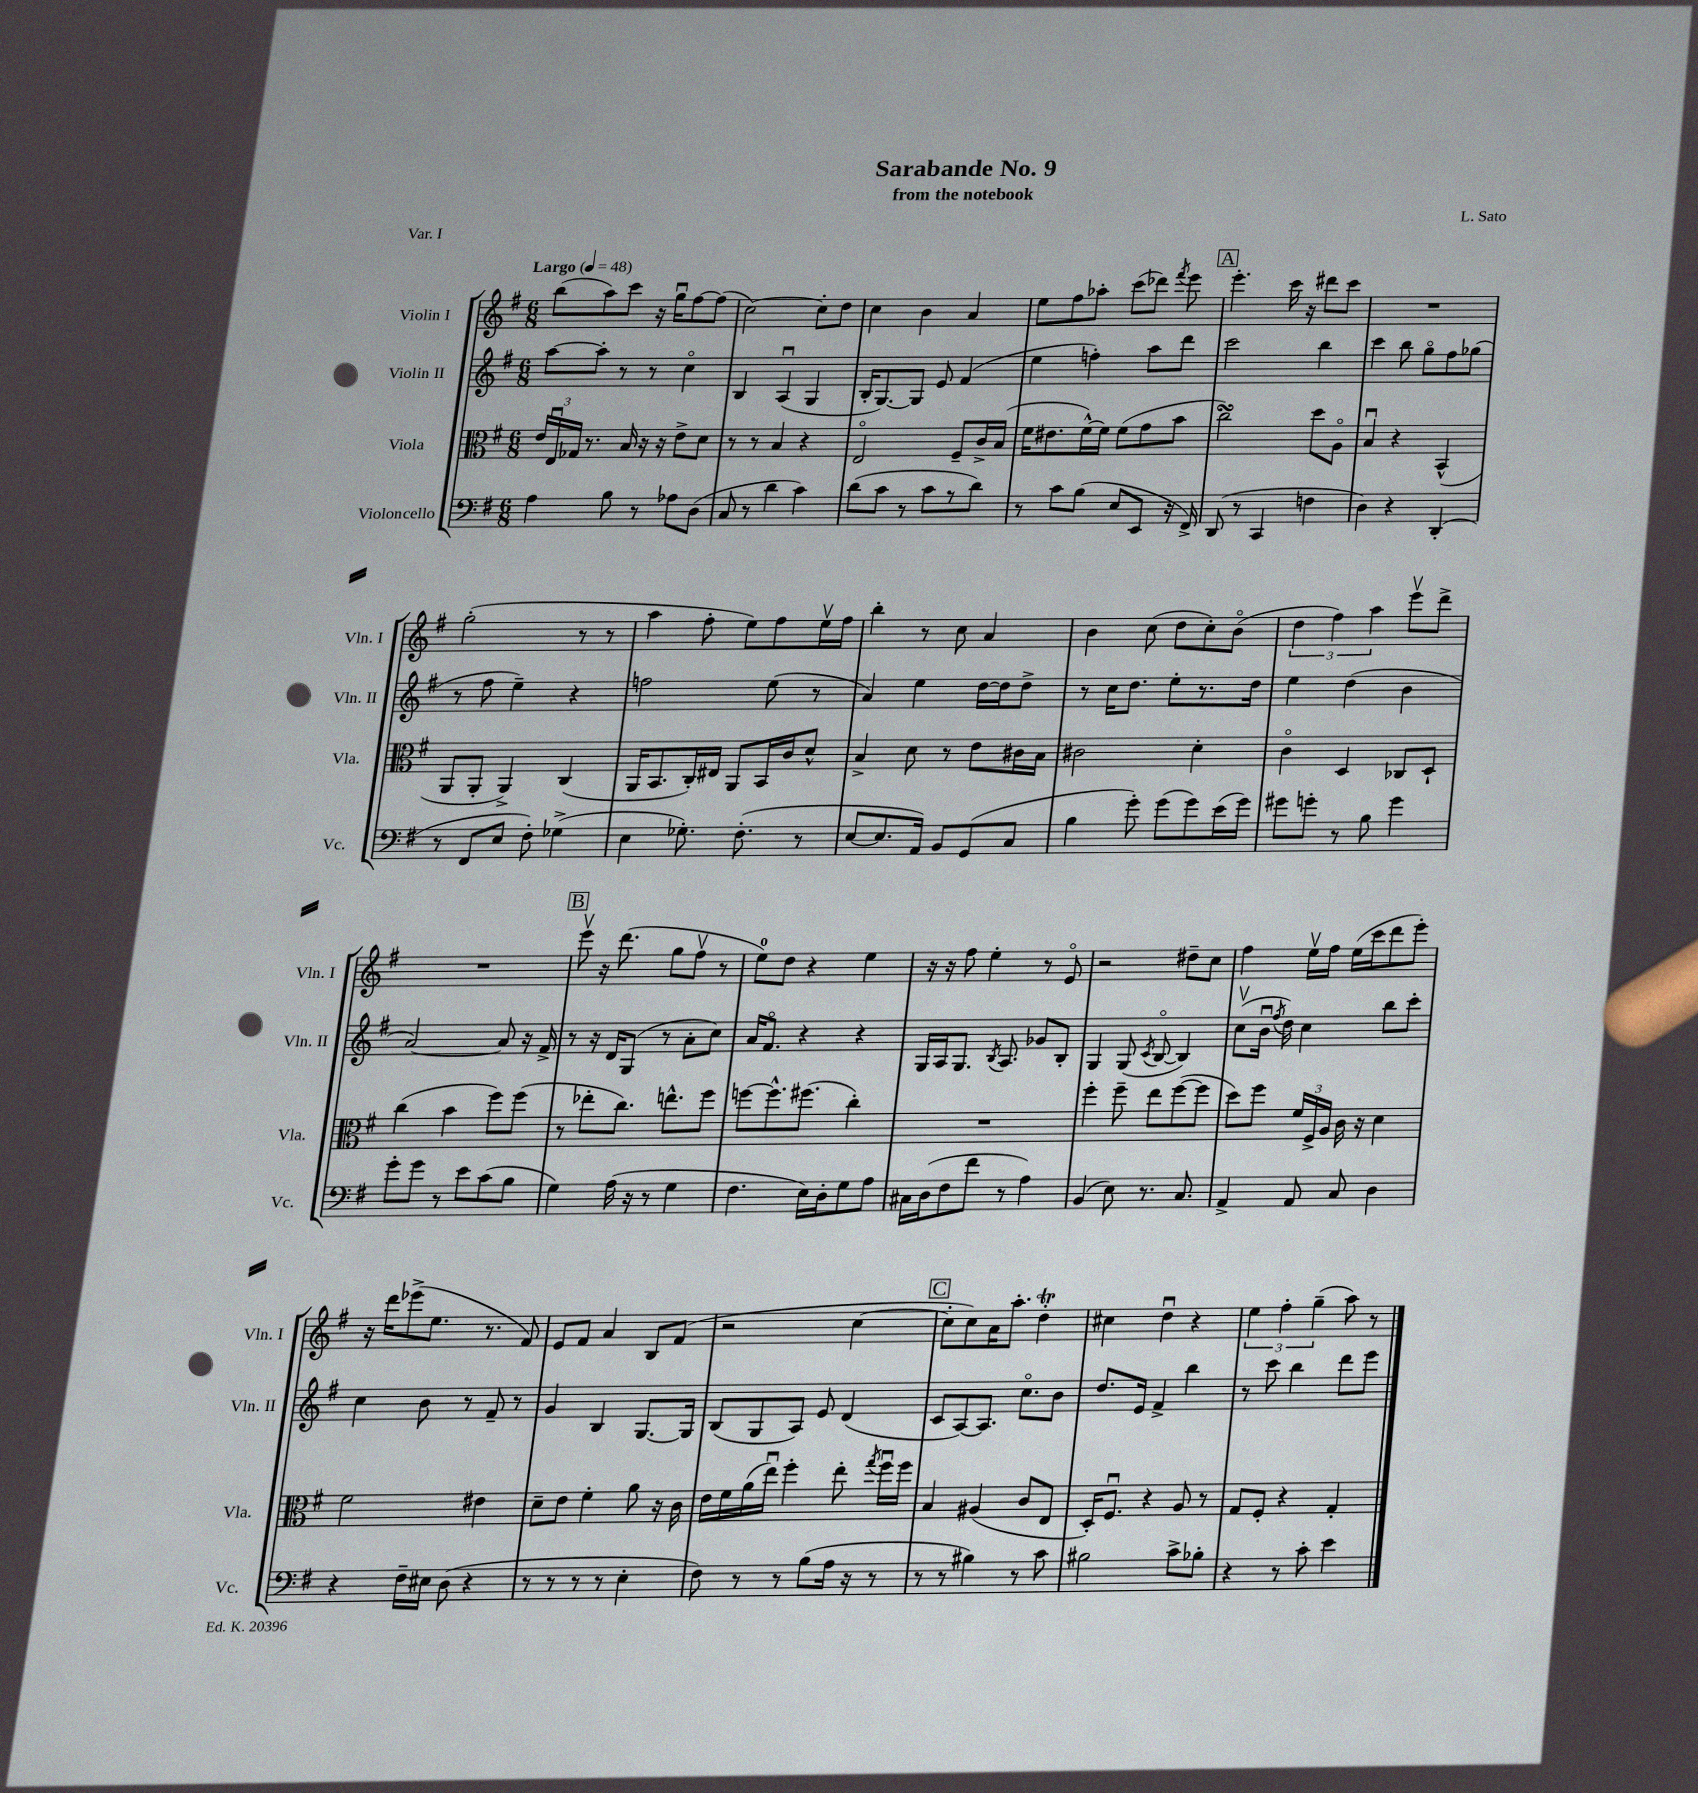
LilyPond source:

\header { title = "Sarabande No. 9" composer = "L. Sato" subtitle = "from the notebook" piece = "Var. I" }
<<
\new StaffGroup <<
\new Staff = "s0" \with { instrumentName = "Violin I" shortInstrumentName = "Vln. I" } {
    \clef treble \key g \major \numericTimeSignature \time 6/8 \tempo "Largo" 4 = 48
    \autoBeamOff b''8[( a''8) c'''8] r16 g''16[\downbow fis''8~ fis''8]( |
    c''2~) c''8[-. d''8] |
    c''4 b'4 a'4 |
    e''8[ fis''8 aes''8]-. c'''8[( des'''8]) \acciaccatura { fis'''8 } e'''8 |
    \mark \markup { \box "A" } e'''4.-. c'''16 r16 dis'''8[ c'''8] |
    R2. |
    g''2-.( r8 r8 |
    a''4 fis''8-. e''8[) fis''8 e''16\upbow fis''16] |
    b''4-. r8 c''8 a'4 |
    b'4 c''8( d''8[ c''8-.) b'8]\flageolet( |
    \tuplet 3/2 { d''4 fis''4) a''4 } e'''8[\upbow d'''8]-> |
    R2. |
    \mark \markup { \box "B" } e'''8\upbow r16 d'''8.( g''8[ fis''8]\upbow r8 |
    e''8[-0) d''8] r4 e''4 |
    r16 r16 fis''8 e''4-. r8 e'8\flageolet |
    r2 dis''8[-- c''8] |
    fis''4 e''16[\upbow fis''16] e''16[( c'''16 d'''8 e'''8]-.) |
    r16 d'''16[ ees'''8->( e''8.] r8. fis'8) |
    e'8[ fis'8] a'4 b8[ fis'8]( |
    r2 c''4~ |
    \mark \markup { \box "C" } c''8[-. c''8) a'16 a''8.]-. d''4-.\trill |
    cis''4 d''4\downbow r4 |
    \tuplet 3/2 { e''4 fis''4-. g''4--( } a''8) r8 \bar "|." |
}
\new Staff = "s1" \with { instrumentName = "Violin II" shortInstrumentName = "Vln. II" } {
    \clef treble \key g \major \numericTimeSignature \time 6/8
    \autoBeamOff a''8[~ a''8]-. r8 r8 c''4\flageolet |
    b4 a4\downbow( g4 |
    b16[-. g8.~) g8] e'8 fis'4( |
    e''4 f''4-.) a''8[ d'''8] |
    \mark \markup { \box "A" } c'''2 b''4 |
    c'''4 b''8 g''8[\flageolet fis''8 ges''8]( |
    r8 fis''8 e''4--) r4 |
    f''2 e''8( r8 |
    a'4) e''4 d''16[~ d''16 d''8]-> |
    r8 c''16[ d''8.] e''8[-. r8. d''16] |
    e''4 d''4( b'4 |
    a'2~) a'8 r16 fis'16-> |
    \mark \markup { \box "B" } r8 r16 d'16[ g8]( r8 a'8[-. c''8]) |
    a'16[ fis'8.]\flageolet r4 r4 |
    g16[ a16 g8.] \acciaccatura { b8 } a8. ges'8[ b8]-. |
    g4 g8( \acciaccatura { c'8 } b8~\flageolet b4) |
    c''8[\upbow( b'16]\downbow \acciaccatura { fis''8 } d''16) c''4 b''8[ c'''8]-. |
    c''4 b'8 r8 fis'8-- r8 |
    g'4 b4 g8.[~ g16] |
    b8[( g8 a8]) e'8 d'4( |
    \mark \markup { \box "C" } c'8[ a8~) a8.] c''8.[\flageolet b'8] |
    d''8.[ e'16] fis'4-> b''4 |
    r8 c'''8 b''4 d'''8[ e'''8] \bar "|." |
}
\new Staff = "s2" \with { instrumentName = "Viola" shortInstrumentName = "Vla." } {
    \clef alto \key g \major \numericTimeSignature \time 6/8
    \autoBeamOff \tuplet 3/2 { e'16[ e16\downbow ges16] } r8. b16 r16 r16 e'8[-> d'8] |
    r8 r8 b4 r4 |
    e2\flageolet fis8[-- c'16-> b16]( |
    fis'16[ eis'8. fis'16~-^) fis'16] fis'8[( g'8 b'8] |
    \mark \markup { \box "A" } c''2\turn) d''8[ a8]\flageolet |
    b4\downbow r4 b,4-^( |
    a,8[ a,8]-. a,4->) c4( |
    a,16[ b,8. c16-.) eis16] a,8[ b,16 c'16 d'8]-^ |
    b4-> d'8 r8 e'8[ cis'16 b16] |
    cis'2 d'4-. |
    c'4\flageolet d4 ces8[ d8]-! |
    c''4( b'4 fis''8[) fis''8]( |
    \mark \markup { \box "B" } r8 ees''8[-. c''8.]) e''8.[-^ fis''8] |
    f''8[~ f''8.-^ fis''8.]( c''4-.) |
    R2. |
    fis''4-. fis''8-- e''8[ fis''8~( fis''8] |
    d''8[) fis''8] \tuplet 3/2 { fis'16[ fis16-> a16] } c'16 r16 d'4 |
    fis'2 eis'4 |
    d'8[-- e'8] fis'4-. a'8 r16 c'16 |
    e'16[ fis'16 a'16( e''16]\downbow) fis''4-. e''8-. \acciaccatura { g''8 } fis''16[\downbow fis''16] |
    \mark \markup { \box "C" } b4 ais4( c'8[ e8] |
    d16[-.) fis8.]\downbow r4 a8 r8 |
    g8[ fis8]-. r4 g4-. \bar "|." |
}
\new Staff = "s3" \with { instrumentName = "Violoncello" shortInstrumentName = "Vc." } {
    \clef bass \key g \major \numericTimeSignature \time 6/8
    \autoBeamOff a4 b8 r8 aes8[ d8]( |
    c8 r8 d'4 c'4) |
    d'8[( c'8] r8 c'8[ r8 d'8]) |
    r8 c'8[ b8]( e8[ e,8] r16 fis,16->) |
    \mark \markup { \box "A" } d,8( r8 c,4 f4 |
    d4) r4 d,4-.( |
    r8 fis,8[ e8] fis8-.) ges4->( |
    e4 ges8.-.) fis8.-.( r8 |
    e8[~ e8. a,16]) b,8[ g,8( c8] |
    b4 g'8-.) g'8[( g'8) e'16( g'16]) |
    gis'8[ g'8]-. r8 b8 g'4 |
    g'8[-. g'8] r8 e'8[ c'8( b8] |
    \mark \markup { \box "B" } g4) a16( r16 r8 g4 |
    fis4. e16[) d16-. g8 a8] |
    cis16[ d16( fis8 fis'8] r8 a4) |
    b,4( e8) r8. c8. |
    a,4-> a,8 c8 d4 |
    r4 fis16[-- eis16] d8( r4 |
    r8 r8 r8 r8 e4-. |
    fis8) r8 r8 b8[( a16] r16 r8 |
    \mark \markup { \box "C" } r8 r8 bis4) r8 c'8 |
    bis2 c'8[-> bes8]-. |
    r4 r8 c'8-. e'4 \bar "|." |
}
>>
>>
\layout { \context { \Score \remove "Bar_number_engraver" } }
